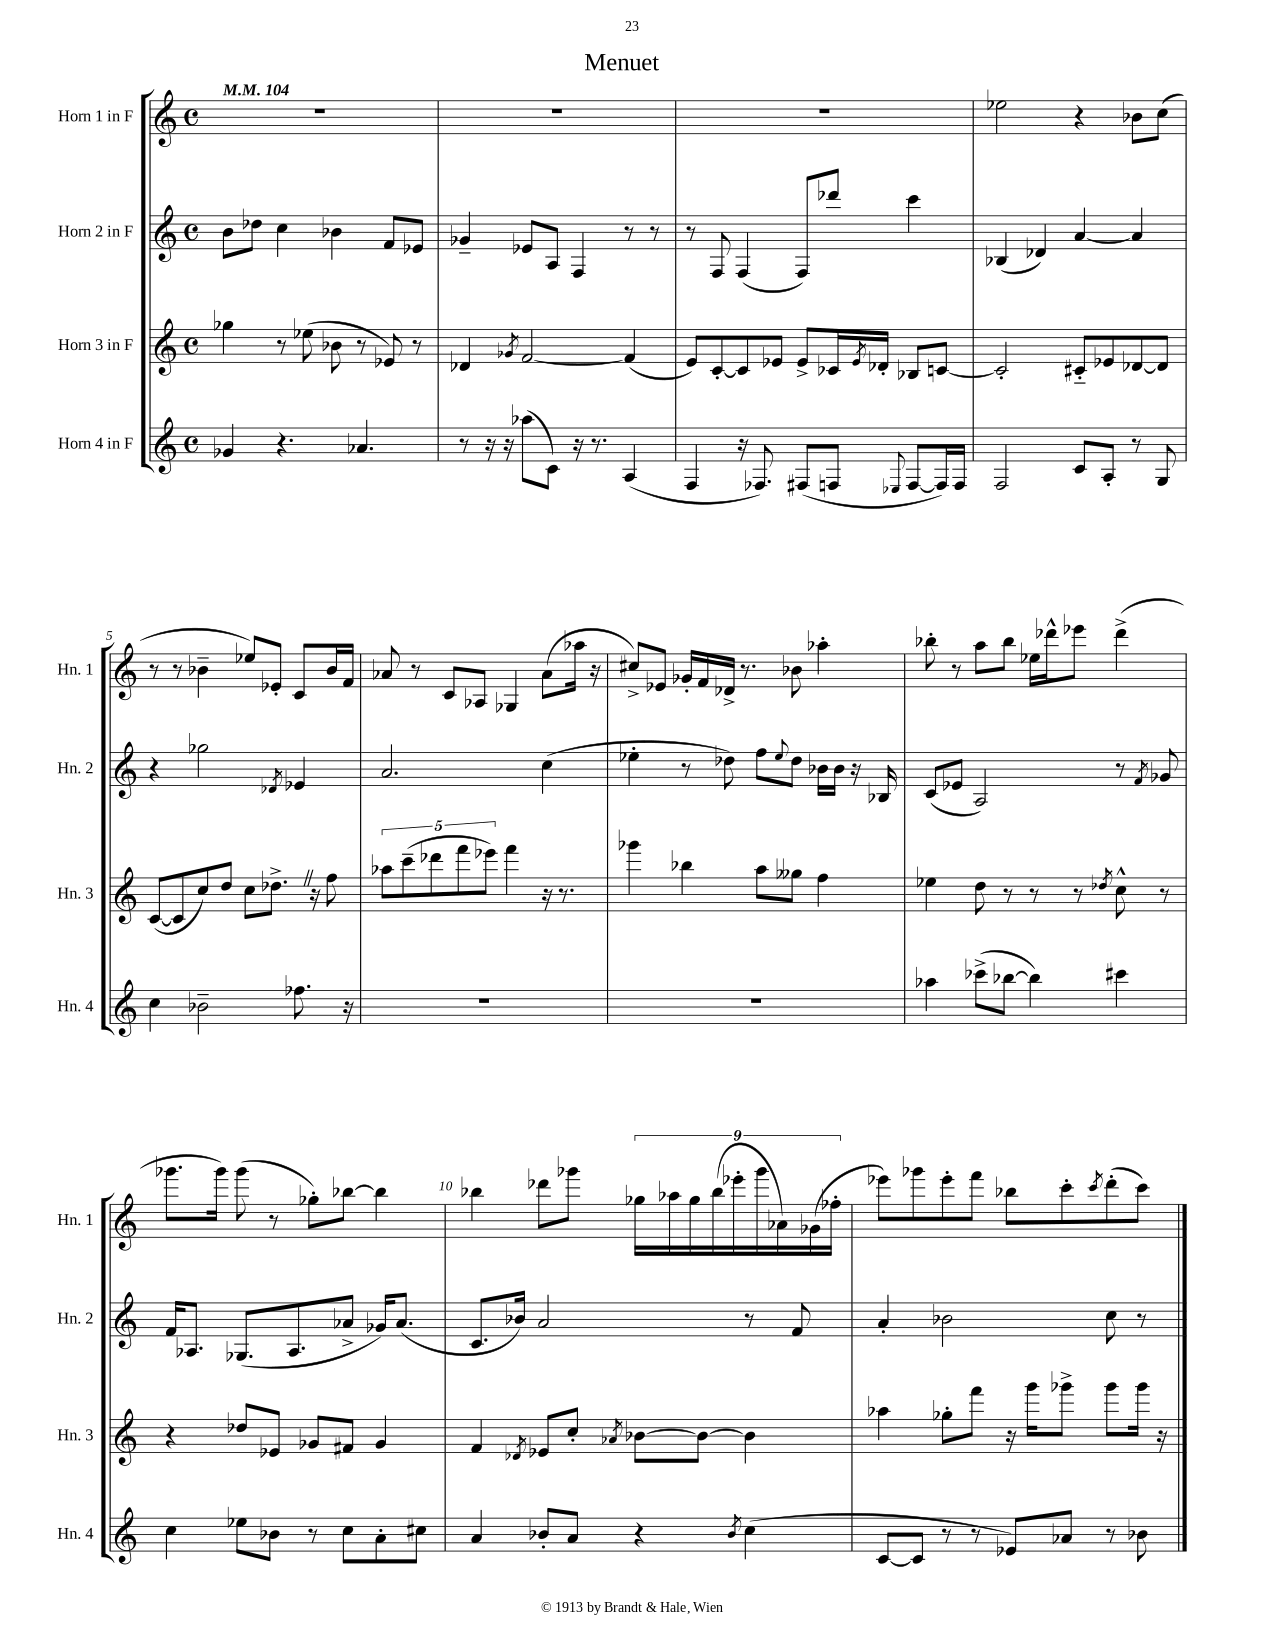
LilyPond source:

\header { title = "Menuet" }
<<
\new StaffGroup <<
\new Staff = "s0" \with { instrumentName = "Horn 1 in F" shortInstrumentName = "Hn. 1" } {
    \clef treble \key c \major \defaultTimeSignature \time 4/4 \tempo 4 = 104
    R1 |
    R1 |
    R1 |
    ees''2 r4 bes'8 c''8( |
    r8 r8 bes'4-- ees''8) ees'8-. c'8 bes'16 f'16 |
    aes'8 r8 c'8 aes8 ges4 aes'8( aes''16 r16 |
    cis''8->) ees'8 ges'16-. f'16 des'16-> r8. bes'8 aes''4-. |
    bes''8-. r8 a''8 bes''8 ees''16 des'''16-^ ees'''8 des'''4->( |
    ges'''8. ges'''16) ges'''8( r8 ges''8-.) bes''8~ bes''4 |
    bes''4 des'''8 ges'''8 \tuplet 9/8 { ges''16 aes''16 ges''16 bes''16( ees'''16-. ges'''16 aes'16) ges'16( fes''16-. } |
    ees'''8) ges'''8 ees'''8-. f'''8 bes''8 c'''8-. \acciaccatura { c'''8 } d'''8-.( c'''8) \bar "|." |
}
\new Staff = "s1" \with { instrumentName = "Horn 2 in F" shortInstrumentName = "Hn. 2" } {
    \clef treble \key c \major \defaultTimeSignature \time 4/4
    b'8 des''8 c''4 bes'4 f'8 ees'8 |
    ges'4-- ees'8 a8 f4 r8 r8 |
    r8 f8 f4( f8) des'''8 c'''4 |
    bes4( des'4) a'4~ a'4 |
    r4 ges''2 \acciaccatura { des'8 } ees'4 |
    a'2. c''4( |
    ees''4-. r8 des''8) f''8 \appoggiatura { ees''8 } des''8 bes'16 bes'16 r16 bes16 |
    c'8( ees'8 a2) r8 \acciaccatura { f'8 } ges'8 |
    f'16 aes8. ges8.( aes8. aes'8-> ges'16) aes'8.( |
    c'8. bes'16) a'2 r8 f'8 |
    a'4-. bes'2 c''8 r8 \bar "|." |
}
\new Staff = "s2" \with { instrumentName = "Horn 3 in F" shortInstrumentName = "Hn. 3" } {
    \clef treble \key c \major \defaultTimeSignature \time 4/4
    ges''4 r8 ees''8( bes'8 r8 ees'8) r8 |
    des'4 \acciaccatura { ges'8 } f'2~ f'4( |
    e'8) c'8~-. c'8 ees'8 ees'8-> ces'16 \acciaccatura { ees'8 } des'16-. bes8 c'8~ |
    c'2-. cis'8-_ ees'8 des'8~ des'8 |
    c'8~( c'8 c''8) d''8 c''8 des''8.-> \once \override BreathingSign.text = \markup { \musicglyph "scripts.caesura.straight" } \breathe r16 f''8 |
    \tuplet 5/4 { aes''8 c'''8--( des'''8 f'''8 ees'''8) } f'''4 r16 r8. |
    ges'''4 bes''4 a''8 geses''8 f''4 |
    ees''4 d''8 r8 r8 r8 \acciaccatura { des''8 } c''8-^ r8 |
    r4 des''8 ees'8 ges'8 fis'8 ges'4 |
    f'4 \acciaccatura { des'8 } ees'8 c''8-. \acciaccatura { aes'8 } bes'8~ bes'8~ bes'4 |
    aes''4 ges''8-. f'''8 r16 g'''16 ges'''8-> ges'''8 ges'''16 r16 \bar "|." |
}
\new Staff = "s3" \with { instrumentName = "Horn 4 in F" shortInstrumentName = "Hn. 4" } {
    \clef treble \key c \major \defaultTimeSignature \time 4/4
    ges'4 r4. aes'4. |
    r8 r16 r16 aes''8( c'8) r16 r8. a4( |
    f4 r16 fes8.) fis8( f8 \appoggiatura { ees8 } f8~ f16) f16 |
    f2 c'8 a8-. r8 g8 |
    c''4 bes'2-- fes''8. r16 |
    R1 |
    R1 |
    aes''4 ces'''8->( bes''8~ bes''4) cis'''4 |
    c''4 ees''8 bes'8 r8 c''8 a'8-. cis''8 |
    a'4 bes'8-. a'8 r4 \acciaccatura { bes'8 } c''4( |
    c'8~ c'8 r8 r8 ees'8) aes'8 r8 bes'8 \bar "|." |
}
>>
>>
\layout { \context { \Score \override BarNumber.break-visibility = ##(#f #t #t) barNumberVisibility = #(every-nth-bar-number-visible 5) } }
